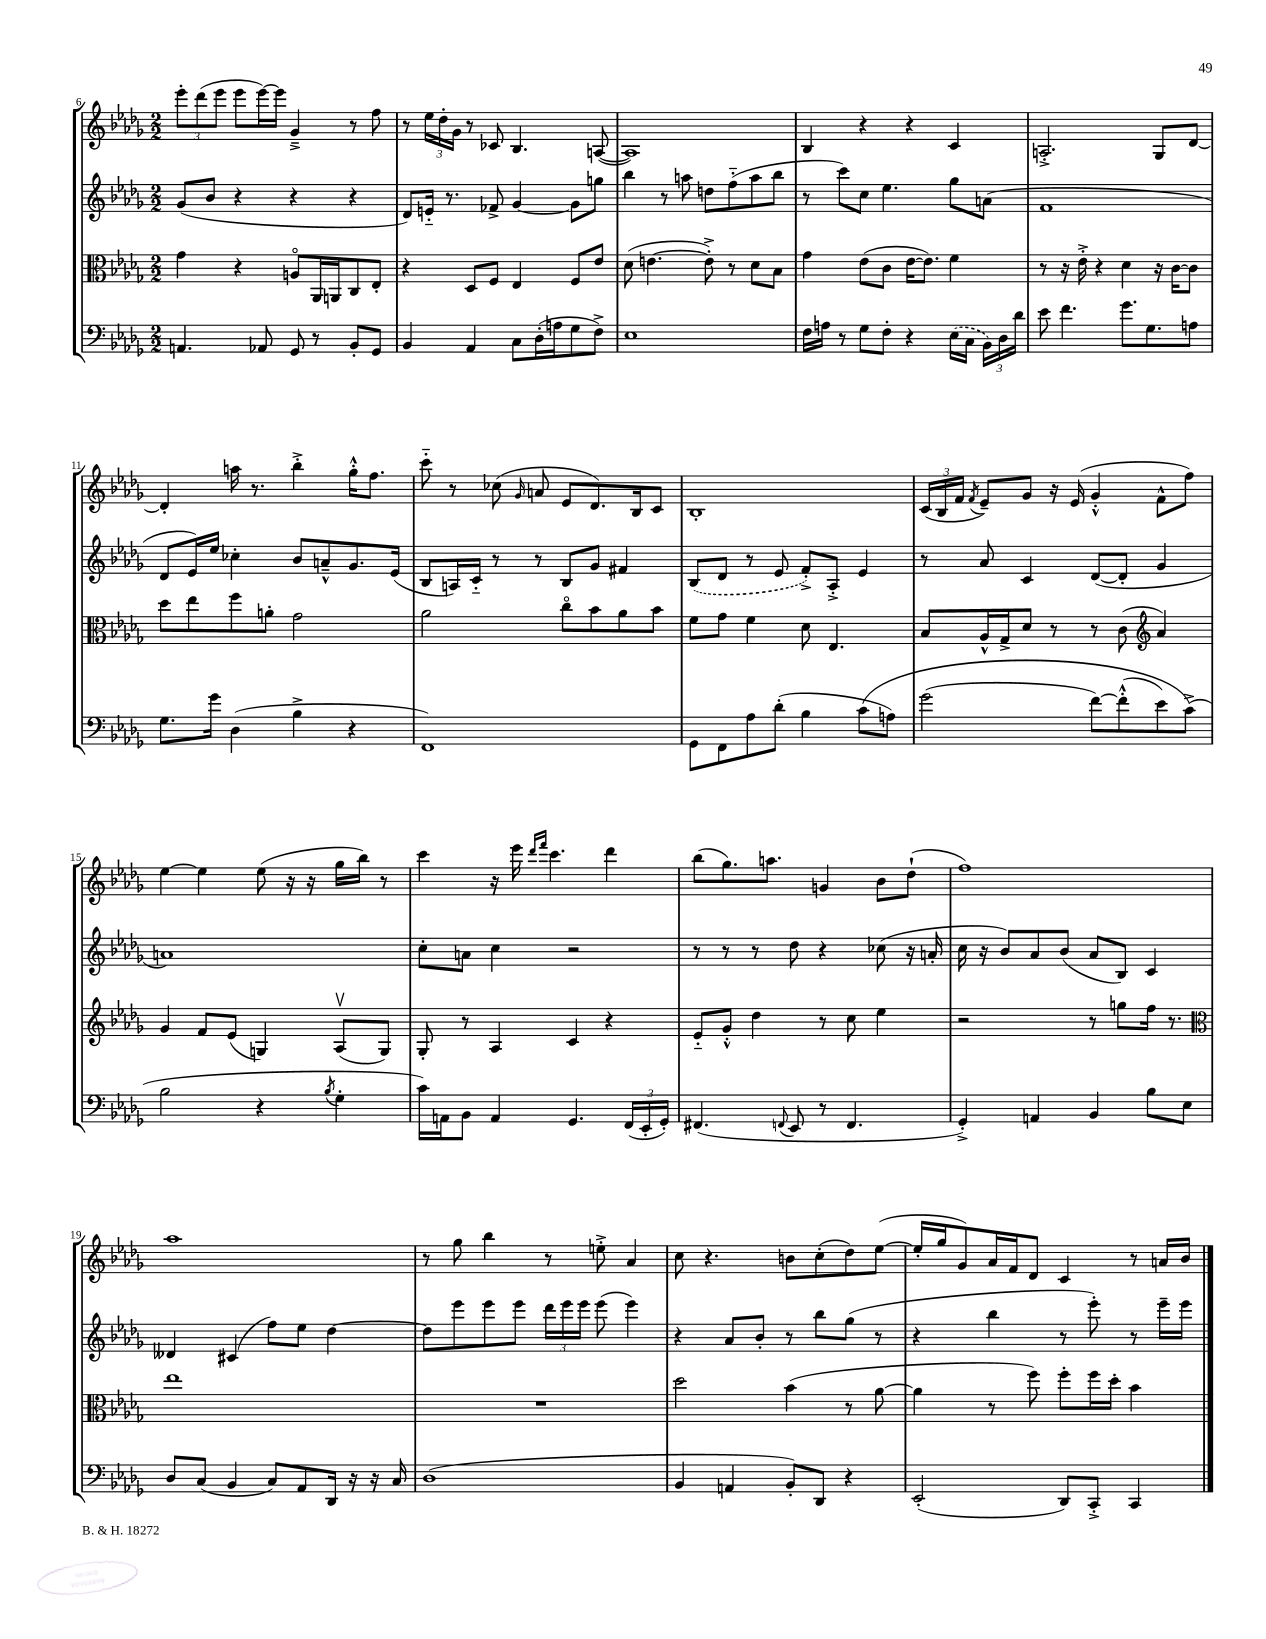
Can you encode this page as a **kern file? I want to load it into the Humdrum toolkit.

**kern	**kern	**kern	**kern
*staff4	*staff3	*staff2	*staff1
*clefF4	*clefC3	*clefG2	*clefG2
*k[b-e-a-d-g-]	*k[b-e-a-d-g-]	*k[b-e-a-d-g-]	*k[b-e-a-d-g-]
*M2/2	*M2/2	*M2/2	*M2/2
4.AA	4g-	(8g-	12eee-'
.	.	.	(12ddd-
.	.	8b-	.
.	.	.	12eee-
.	4r	4r	8eee-
8AA-	.	.	[16eee-)
.	.	.	16eee-]
8GG-	8Ao	4r	4g-~^
8r	16AA-	.	.
.	16AA	.	.
8BB-'	8C	4r	8r
8GG-	8E-'	.	8ff
=	=	=	=
4BB-	4r	8d-)	8r
.	.	16e'~	24ee-
.	.	.	24dd-'
.	.	8.r	.
.	.	.	24g-
4AA-	8D-	.	8r
.	8F	8f-^	8c-
8C	4E-	[4g-	4.B-
(16D-'	.	.	.
16A	.	.	.
8G-	8F	8g-]	.
8F^)	8e-	8gg	([8A
=	=	=	=
1E-	(8d-	4bb-	1A])
.	[4.e	.	.
.	.	8r	.
.	.	8aa	.
.	8e'^])	8dd	.
.	8r	(8ff'~	.
.	8d-	8aa	.
.	8B-	8bb-	.
=	=	=	=
16F	4g-	8r	4B-
16A	.	.	.
8r	.	8ccc)	.
8G-	(8e-	8cc	4r
8F'	8c	4.ee-	.
4r	[16e-	.	4r
.	8.e-])	.	.
(16E-	4f	8gg-	4c
16C	.	.	.
24BB-)	.	(8a	.
24D-	.	.	.
24d-	.	.	.
=	=	=	=
8e-	8r	1f	2.A'^
4.f	16r	.	.
.	16e-'^	.	.
.	4r	.	.
8.g-	4d-	.	.
8.G-	.	.	.
.	16r	.	8G-
.	[16c	.	.
8A	8c]	.	[8d-
=	=	=	=
8.G-	8dd-	8d-	4d-']
.	8ee-	16e-)	.
16g-	.	16ee-	.
(4D-	8ff	4cc-'	16aa
.	.	.	8.r
.	8a'	.	.
4B-^	2g-	8b-	4bb-'^
.	.	8a~^^	.
4r	.	8.g-	16gg-'^^
.	.	.	8.ff
.	.	(16e-	.
=	=	=	=
1FF)	2a-	8B-	8ccc'~
.	.	16A)	8r
.	.	16c'~	.
.	.	8r	(8cc-
.	.	.	16qqg-
.	.	8r	8a
.	8cco	8B-	8e-
.	8b-	8g-	8.d-)
.	8a-	4f#	.
.	.	.	16B-
.	8b-	.	8c
=	=	=	=
8GG-	8f	(8B-	1B-'
8FF	8g-	8d-	.
8A-	4f	8r	.
(8d-'	.	8e-	.
4B-	8d-	8f'^)	.
.	4.E-	8A-'^	.
&(8c	.	4e-	.
8A)	.	.	.
=	=	=	=
(2g-	8B-	8r	(24c
.	.	.	24B-
.	.	.	24f
.	.	.	8qf
.	16A-^^	8a-	8e-~)
.	16G-^	.	.
.	8d-	4c	8g-
.	8r	.	16r
.	.	.	(16e-
[8f)	8r	([8d-	4g-'^^
(8f'^^]	(8c	8d-']	.
*	*clefG2	*	*
8e-)	4a-)	4g-	8f^^
(8c^&)	.	.	8ff)
=	=	=	=
2B-	4g-	1a)	[4ee-
.	8f	.	4ee-]
.	(8e-	.	.
4r	4G)	.	(8ee-
.	.	.	16r
.	.	.	16r
8qB-	.	.	.
4G-'	(8A-v	.	16gg-
.	.	.	16bb-)
.	8G)	.	8r
=	=	=	=
16c)	8G-'	8cc'	4ccc
16AA	.	.	.
8BB-	8r	8a	.
4AA	4A-	4cc	16r
.	.	.	16eee-
.	.	.	16qqddd-
.	.	.	16qqfff
.	.	.	4.ccc
4.GG-	4c	2r	.
.	4r	.	4ddd-
(24FF	.	.	.
24EE-'	.	.	.
24GG-')	.	.	.
=	=	=	=
(4.FF#	8e-'~	8r	(8bb-
.	8g-'^^	8r	8.gg-)
.	4dd-	8r	.
.	.	.	8.aa
8qqFF	.	.	.
8EE-	.	8dd-	.
8r	8r	4r	4g
4.FF	8cc	.	.
.	4ee-	(8cc-	8b-
.	.	16r	(8dd-`
.	.	16a'	.
=	=	=	=
4GG-'^)	2r	16cc	1ff)
.	.	16r	.
.	.	8b-)	.
4AA	.	8a-	.
.	.	(8b-	.
4BB-	8r	8a-	.
.	8gg	8B-)	.
8B-	16ff	4c	.
.	8.r	.	.
8E-	.	.	.
=	=	=	=
*	*clefC3	*	*
8D-	1ee-	4d--	1aa-
(8C	.	.	.
4BB-	.	(4c#	.
8C)	.	8ff)	.
8AA-	.	8ee-	.
16DD-	.	[4dd-	.
16r	.	.	.
16r	.	.	.
16C	.	.	.
=	=	=	=
(1D-	1r	8dd-]	8r
.	.	8eee-	8gg-
.	.	8eee-	4bb-
.	.	8eee-	.
.	.	24ddd-	8r
.	.	24eee-	.
.	.	24eee-	.
.	.	(8eee-	8ee'^
.	.	4eee-)	4a-
=	=	=	=
4BB-	2dd-	4r	8cc
.	.	.	4.r
4AA	.	8a-	.
.	.	8b-'	.
8BB-')	(4b-	8r	8b
8DD-	.	8bb-	(8cc'
4r	8r	(8gg-	8dd-)
.	[8a-	8r	([8ee-
=	=	=	=
(2EE-'	4a-]	4r	16ee-']
.	.	.	16gg-
.	.	.	8g-)
.	8r	4bb-	16a-
.	.	.	16f
.	8ff)	.	8d-
8DD-)	8ff'	8r	4c
8CC'^	16ff	8eee-')	.
.	16dd-'	.	.
4CC	4b-	8r	8r
.	.	16eee-~	16a
.	.	16eee-	16b-
==	==	==	==
*-	*-	*-	*-
